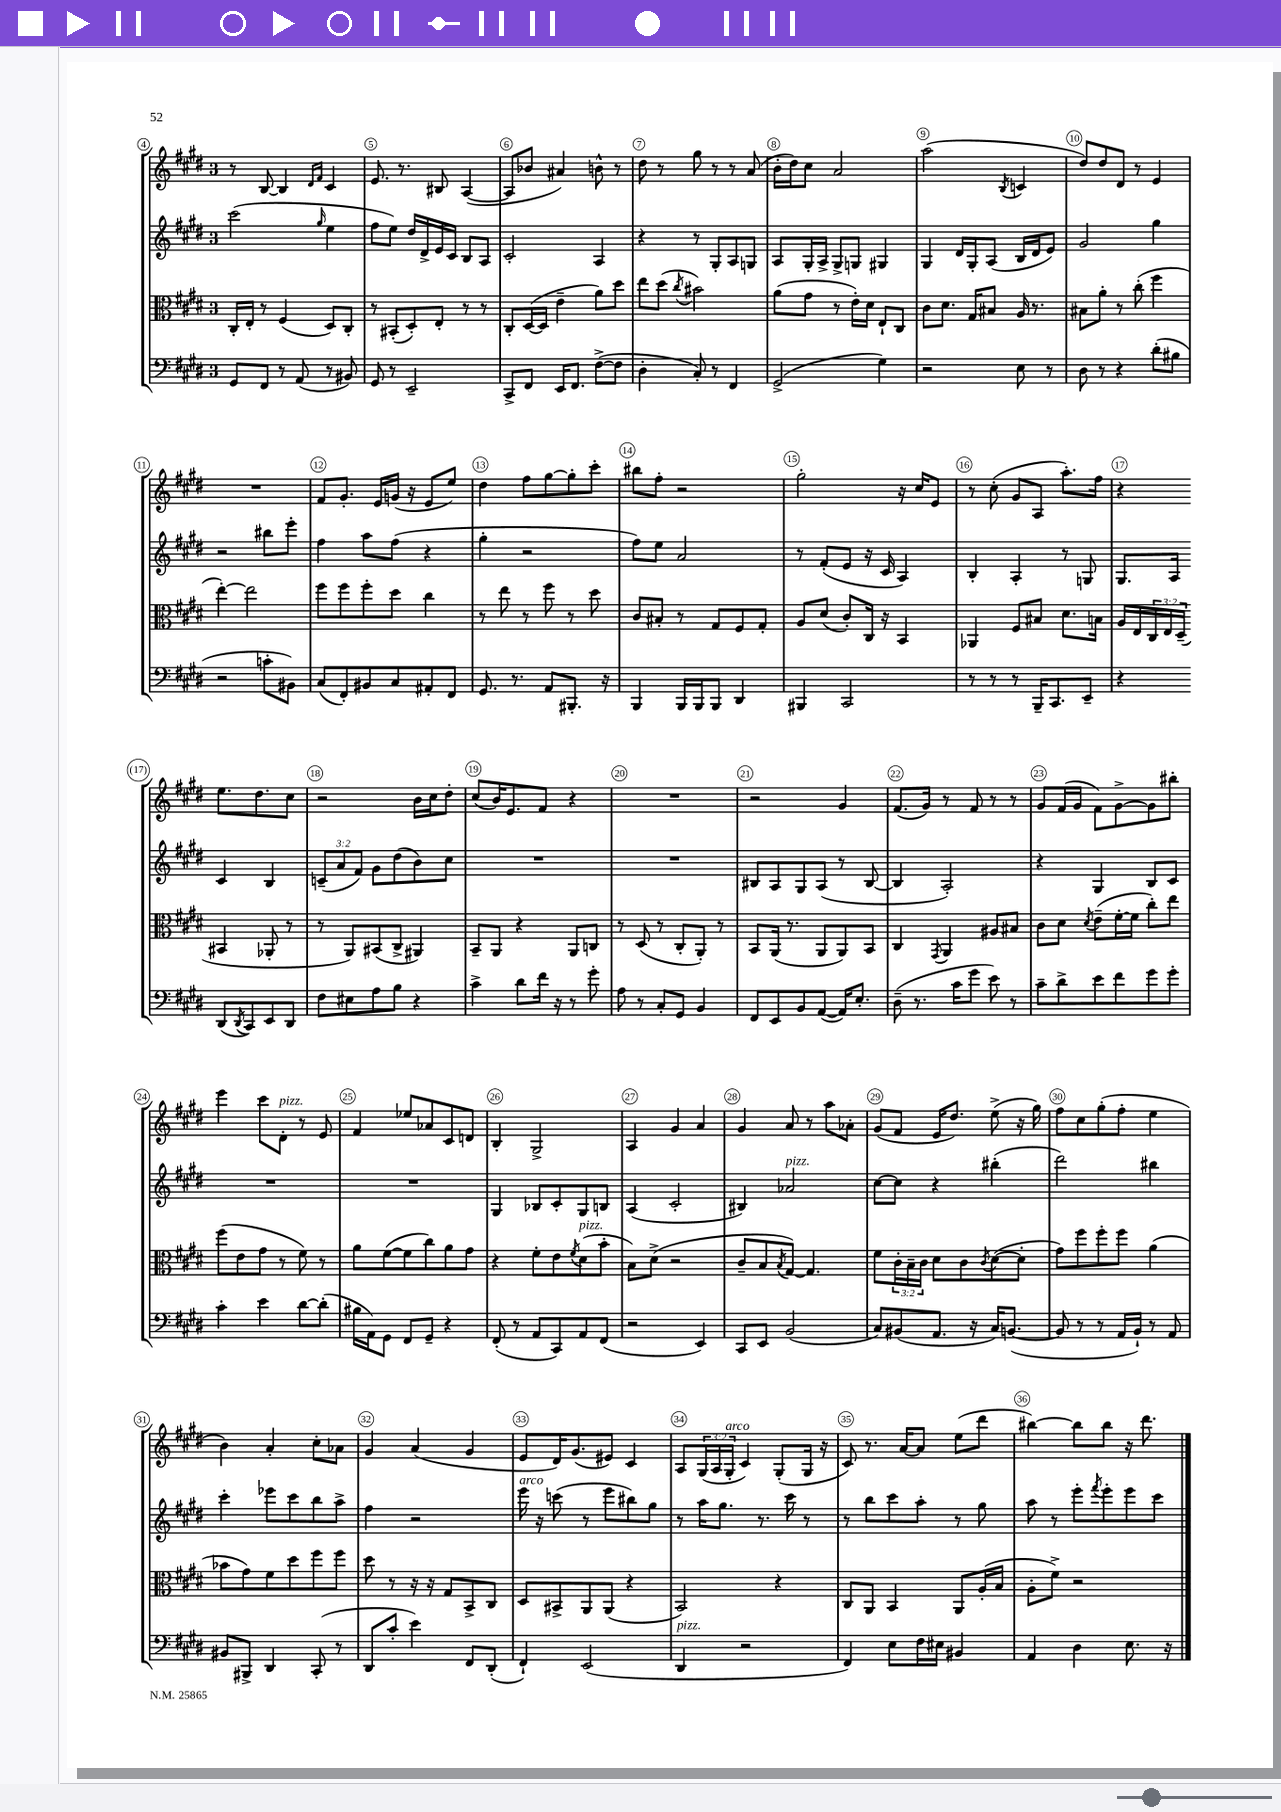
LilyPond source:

<<
\new StaffGroup <<
\new Staff = "s0" {
    \clef treble \key e \major \once \override Staff.TimeSignature.style = #'single-digit \time 3/4 \override Staff.TupletNumber.text = #tuplet-number::calc-fraction-text
    r8 b8~ b4 \grace { dis'16 fis'16 } cis'4 |
    e'8. r8. bis8 a4~( |
    a8 bes'8 ais'4) b'8-^ r8 |
    dis''8 r8 gis''8 r8 r8 a'8( |
    b'16-. dis''16) cis''8 a'2 |
    a''2( \acciaccatura { b8 } c'4 |
    dis''8) dis''8 dis'8 r8 e'4 |
    R2. |
    fis'8 gis'8.-. e'16 g'16( r16 e'8 e''8) |
    dis''4 fis''8 gis''8~ gis''8-. cis'''8-. |
    bis''8 fis''8-. r2 |
    gis''2-. r16 cis''16 e'8 |
    r8 cis''8-.( gis'8 a8 a''8.-.) fis''16 |
    r4 e''8. dis''8. cis''8 |
    r2 b'16 cis''16 dis''8-. |
    cis''8( b'16) e'8. fis'8 r4 |
    R2. |
    r2 gis'4 |
    fis'8.( gis'16) r8 fis'8 r8 r8 |
    gis'8 fis'16( gis'16 fis'8) gis'8~-> gis'8 bis''8-. |
    e'''4 cis'''8 dis'8-.^\markup { \italic "pizz." } r8 e'8 |
    fis'4 ees''8 aes'8 cis'8 d'8 |
    b4-. gis2-> |
    a4 gis'4 a'4 |
    gis'4 a'8 r8 a''8 aes'8-. |
    gis'8( fis'8 e'16 dis''8.) e''8->( r16 gis''16) |
    fis''8 cis''8 gis''8-.( fis''8-. e''4 |
    b'4) a'4-. cis''8-. aes'8 |
    gis'4 a'4( gis'4 |
    e'8 dis'16) gis'8.( eis'8) cis'4 |
    a8 \tuplet 3/2 { gis16( a16 gis16-.^\markup { \italic "arco" } } cis'4) gis8-.( gis16 r16 |
    cis'8) r8. a'16~ a'8 e''8( dis'''8 |
    bis''4~) bis''8 bis''8 r16 dis'''8. \bar "|." |
}
\new Staff = "s1" {
    \clef treble \key e \major \once \override Staff.TimeSignature.style = #'single-digit \time 3/4 \override Staff.TupletNumber.text = #tuplet-number::calc-fraction-text
    cis'''2( \grace { gis''16 } e''4 |
    fis''8 e''8) dis''16 dis'16-> e'16 cis'16 b8 a8 |
    cis'2-. a4 |
    r4 r8 gis8-. a8 g8 |
    a8 gis16-. a16-> gis8-> g8 gis4 |
    gis4 dis'16 gis16-. a8( b16 dis'16 e'8) |
    gis'2 gis''4 |
    r2 bis''8 e'''8-. |
    fis''4 a''8 fis''8( r4 |
    gis''4-. r2 |
    fis''8) e''8 a'2 |
    r8 fis'8-.( e'8 r16 cis'16 a4) |
    b4-. a4-. r8 g8 |
    gis8. a16 cis'4 b4 |
    \tuplet 3/2 { c'8--( a'8 fis'8) } gis'8 dis''8( b'8) cis''8 |
    R2. |
    R2. |
    bis8 a8 gis8 a8( r8 bis8~ |
    bis4 a2-.) |
    r4 gis4 b8 cis'8 |
    R2. |
    R2. |
    gis4 bes8 cis'8-. gis8 b8 |
    a4( cis'2-. |
    bis4) aes'2^\markup { \italic "pizz." } |
    cis''8~ cis''8 r4 bis''4-.( |
    dis'''2) bis''4 |
    cis'''4-. ees'''8 cis'''8 b''8 a''8-> |
    fis''4 r2 |
    e'''16^\markup { \italic "arco" } r16 c'''8( r8 e'''8 bis''8) gis''8 |
    r8 a''16 gis''8. r8. cis'''16 r8 |
    r8 b''8 cis'''8 a''8-. r8 gis''8 |
    a''8 r8 e'''8-. \acciaccatura { fis'''8 } e'''8-. e'''8 cis'''8 \bar "|." |
}
\new Staff = "s2" {
    \clef alto \key e \major \once \override Staff.TimeSignature.style = #'single-digit \time 3/4 \override Staff.TupletNumber.text = #tuplet-number::calc-fraction-text
    cis16-. e16-. r8 fis4( dis8) cis8-. |
    r8 bis,8-.( dis8-.) e8-. r8 r8 |
    cis8-. dis16~( dis16 e'4-- a'8) dis''8 |
    e''8 dis''8( \acciaccatura { cis''8 } bis'2) |
    a'8( gis'8 r8 e'16-.) dis'16 e8-! cis8 |
    cis'8 dis'8. gis16 bis8 a16 r8. |
    bis8 a'8-. r8 cis''8-.( fis''4 |
    e''4~-.) e''2 |
    fis''8 fis''8 fis''8-. dis''8 cis''4 |
    r8 e''8 r8 fis''8 r8 dis''8 |
    cis'8 bis8-. r8 gis8 fis8 gis8-. |
    a8 dis'8( cis'8-.) cis16 r16 b,4 |
    aes,4 fis8 bis8 dis'8. b16 |
    a16 e16 \tuplet 3/2 { cis16 e16 dis16--( } bis,4 aes,8-. r8 |
    r8 a,8) bis,8( cis8-> ais,4) |
    b,8-- a,8 r4 a,8 c8 |
    r8 dis8( r8 cis8-. a,8-.) r8 |
    b,8 a,16( r8. a,8 a,8) b,8 |
    cis4 \acciaccatura { gis,8 } a,4 ais8 bis8 |
    cis'8 dis'8 \acciaccatura { dis'8 } e'8--( fis'16~-. fis'16 cis''8-.) e''8 |
    fis''8( e'8 gis'8 r8 fis'8) r8 |
    a'8 fis'8~( fis'8 cis''8) a'8 gis'8 |
    r4 fis'8-. e'8 \acciaccatura { fis'8 } dis'8^\markup { \italic "pizz." }( b'8-. |
    b8) dis'8->( r2 |
    cis'8-- b8 \acciaccatura { b8 } gis8~) gis4. |
    fis'8 \tuplet 3/2 { cis'16-. b16-- cis'16 } dis'8 cis'8 \acciaccatura { cis'8 } dis'8~( dis'8-. |
    gis'8) fis''8 fis''8-. fis''8 a'4( |
    bes'8 gis'8) fis'8 dis''8 fis''8 fis''8 |
    dis''8 r8 r16 r16 gis8 b,8-> cis8 |
    dis8 bis,8-> a,8 a,8( r4 |
    b,2) r4 |
    cis8 a,8 b,4 a,8 a16-.( b16 |
    a8-. fis'8->) r2 \bar "|." |
}
\new Staff = "s3" {
    \clef bass \key e \major \once \override Staff.TimeSignature.style = #'single-digit \time 3/4
    gis,8 fis,8 r8 a,8( r8 bis,8) |
    gis,8 r8 e,2-- |
    cis,8-> fis,8 e,16 fis,8. fis8~->( fis8 |
    dis4-. cis8-.) r8 fis,4 |
    gis,2->( gis4) |
    r2 e8 r8 |
    dis8 r8 r4 dis'8-.( bis8 |
    r2 c'8-. bis,8) |
    cis8( fis,8-.) bis,8 cis8 ais,8-. fis,8 |
    gis,8. r8. a,8 bis,,8.-. r16 |
    b,,4 b,,16 b,,16 b,,8 dis,4 |
    bis,,4 cis,2 |
    r8 r8 r8 b,,16-- cis,8. e,8-- |
    r4 dis,8( \acciaccatura { dis,8 } cis,8) e,8 dis,8 |
    fis8 eis8 a8 b8 r4 |
    cis'4-> dis'8 fis'16 r16 r8 gis'8-. |
    a8 r8 cis8-. gis,8 b,4 |
    fis,8 e,8 b,8 a,8~( a,16) e8.-. |
    dis8--( r8. cis'16 gis'8 e'8) r8 |
    cis'8-- dis'8-> e'8 fis'8 gis'8 gis'8-. |
    cis'4-. e'4 dis'8~ dis'8-.( |
    bis16 a,16) gis,8 fis,8 gis,8-- r4 |
    fis,8-.( r8 a,8 cis,8) a,8 fis,8( |
    r2 e,4) |
    cis,8 e,8 b,2( |
    cis8) bis,8( a,8. r16 cis16) b,8.~( |
    b,8 r8 r8 a,16 b,16-!) r8 a,8 |
    bis,8 bis,,8-> dis,4 cis,8-.( r8 |
    dis,8 cis'8-. e'4) fis,8 dis,8-.( |
    fis,4-!) e,2( |
    dis,4^\markup { \italic "pizz." } r2 |
    fis,4) e8 fis16 eis16 bis,4 |
    a,4 dis4 e8. r16 \bar "|." |
}
>>
>>
\layout { \context { \Score currentBarNumber = #4 \override BarNumber.break-visibility = ##(#f #t #t) barNumberVisibility = #all-bar-numbers-visible \override BarNumber.stencil = #(make-stencil-circler 0.1 0.3 ly:text-interface::print) } }
